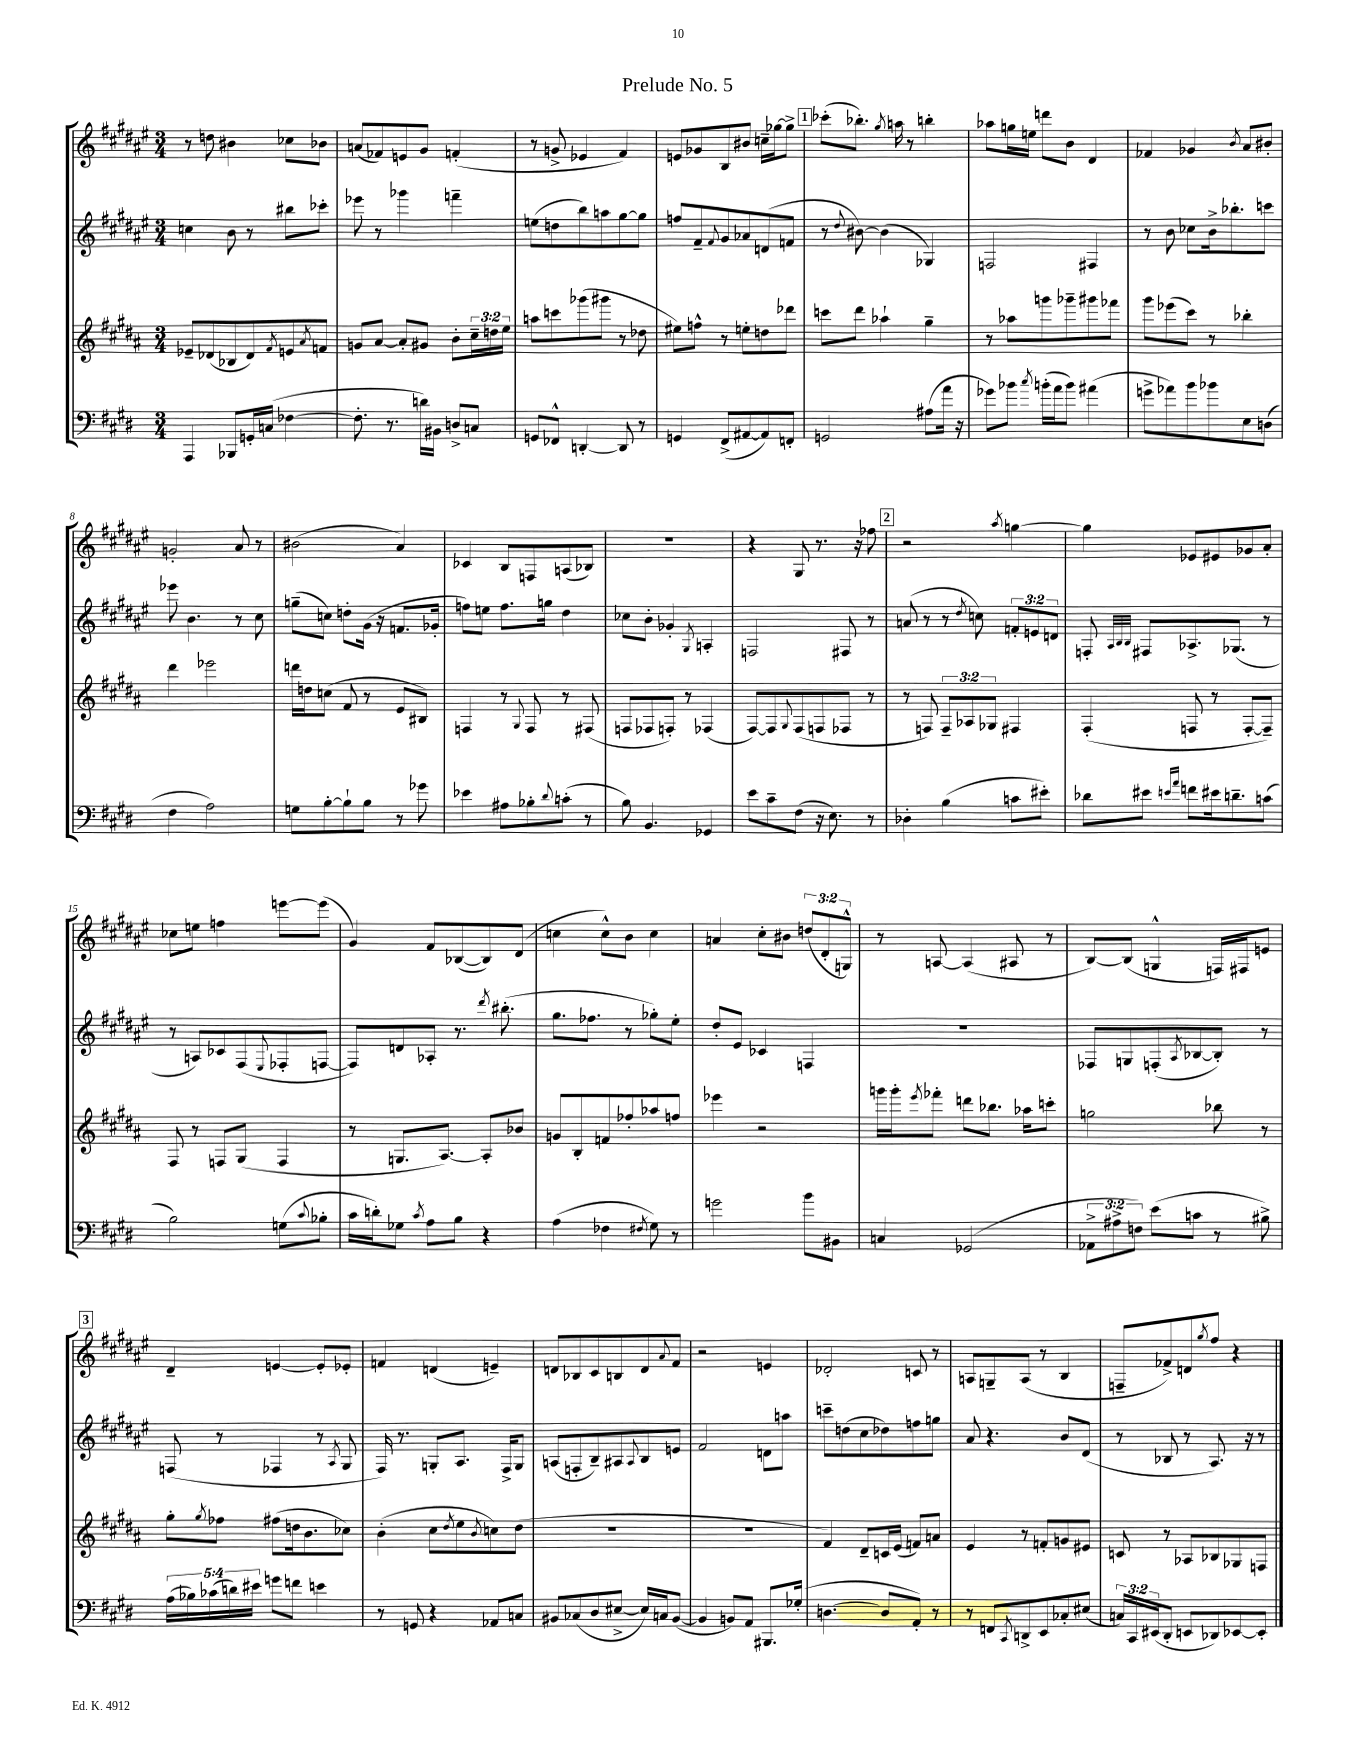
\header { title = "Prelude No. 5" }
<<
\new StaffGroup <<
\new Staff = "s0" {
    \clef treble \key fis \major \numericTimeSignature \time 3/4 \override Staff.TupletNumber.text = #tuplet-number::calc-fraction-text
    r8 d''8 bis'4 ces''8 bes'8 |
    a'8( fes'8) e'8 gis'8 f'4-.( |
    r8 g'8-> ees'4 fis'4) |
    e'8 ges'8 b8 bis'8 c''16-- ges''16~ ges''8-> |
    \mark \markup { \box "1" } ces'''8-.( bes''8.-.) \acciaccatura { gis''8 } a''16 r8 b''4-. |
    aes''8 g''16 e''16 d'''8 b'8 dis'4 |
    fes'4 ges'4 \acciaccatura { b'8 } ais'8 bis'8-. |
    g'2-. ais'8 r8 |
    bis'2( ais'4) |
    ces'4 b8 f8 a8( bes8) |
    R2. |
    r4 gis8 r8. r16 fes''8 |
    \mark \markup { \box "2" } r2 \acciaccatura { ais''8 } g''4~ |
    g''4 ees'8 eis'8 ges'8 ais'8-. |
    ces''8 e''8 f''4 e'''8~ e'''8( |
    gis'4) fis'8 bes8~( bes8) dis'8( |
    c''4 c''8-^) b'8 c''4 |
    a'4 cis''8-. bis'8 \tuplet 3/2 { d''8( dis'8-. g8-^) } |
    r8 a8~ a4( ais8 r8 |
    b8~) b8( g4-^ f16) fis16 e'8 |
    \mark \markup { \box "3" } dis'4-- e'4~ e'8-. ees'8-. |
    f'4 d'4( e'4--) |
    d'8 bes8 cis'8 b8 d'8 \appoggiatura { ais'8 } fis'8 |
    r2 e'4 |
    des'2-. c'8 r8 |
    a8 g8-- a8( r8 b4 |
    f8-- fes'8->) d'8 \acciaccatura { gis''8 } fis''8 r4 \bar "|." |
}
\new Staff = "s1" {
    \clef treble \key fis \major \numericTimeSignature \time 3/4 \override Staff.TupletNumber.text = #tuplet-number::calc-fraction-text
    c''4 b'8 r8 bis''8 ces'''8-. |
    ees'''8 r8 ges'''4 f'''4-- |
    e''8( d''8 b''8) a''8 gis''8~ gis''8 |
    f''8 fis'8-- \appoggiatura { fis'8 } gis'8 aes'8 d'8( f'8 |
    \mark \markup { \box "1" } r8 \appoggiatura { dis''8 } bis'8~) bis'4( ges4) |
    f2 fis4 |
    r8 b'8 ces''8 b'16-> bes''8.-. c'''8 |
    ees'''8 b'4. r8 cis''8 |
    g''8--( c''8) d''8-. gis'16( r16 f'8. ges'16-. |
    f''8) e''8 f''8. g''16 dis''4 |
    ces''8 b'8-. ges'4-. \acciaccatura { gis8 } a4-. |
    f2 fis8 r8 |
    \mark \markup { \box "2" } a'8( r8 r8 \acciaccatura { dis''8 } c''8) \tuplet 3/2 { f'8-. e'8 d'8 } |
    f8-. \grace { ais32 b32 b32 } fis8 aes8.-> ges8.( r8 |
    r8 a8) ces'8 fis8( \appoggiatura { eis8 } fes8-. f8~ |
    f8) d'8 aes8-. r8. \acciaccatura { dis'''8 } bis''8.-.( |
    gis''8. fes''8. r8 ges''8-.) eis''8-. |
    dis''8-. eis'8 ces'4 f4 |
    R2. |
    fes8 g8 f8-.( \acciaccatura { ais8 } bes8~ bes8-.) r8 |
    \mark \markup { \box "3" } f8( r8 fes4 r8 \acciaccatura { ais8 } gis8 |
    fis16) r8. g8-. ais8. fis16-> g8 |
    a8( f8-. b8--) ais8 \appoggiatura { ais8 } b8 e'8 |
    fis'2 d'8 a''8 |
    c'''8-- d''8( cis''8 des''8) f''8 g''8 |
    ais'8 r4. b'8 dis'8( |
    r8 bes8 r8 ais8.) r16 r8 \bar "|." |
}
\new Staff = "s2" {
    \clef treble \key b \major \numericTimeSignature \time 3/4 \override Staff.TupletNumber.text = #tuplet-number::calc-fraction-text
    ees'8-- des'8( bes8 des'8) \acciaccatura { fis'8 } e'8 \acciaccatura { ais'8 } f'8 |
    g'8 ais'8~ ais'8-. gis'8 b'8-. \tuplet 3/2 { cis''16-- d''16 e''16 } |
    a''8 c'''8 ges'''8( gis'''8 r8 des''8 |
    eis''8) f''8-^ r8 e''8-. d''8 des'''8 |
    \mark \markup { \box "1" } c'''8 dis'''8 aes''4-! gis''4-- |
    r8 aes''8 g'''8 ges'''8-- gis'''8 fes'''8 |
    gis'''8 ees'''8( cis'''8) r8 bes''4-. |
    dis'''4 ees'''2 |
    d'''16 d''16 c''8( fis'8 r8 e'8 bis8) |
    f4 r8 \appoggiatura { gis8 } f8 r8 fis8( |
    f8 fes8 f8-.) r8 fes4( |
    fis8~) fis8 \appoggiatura { gis8 } fis8( f8 fes8 r8 |
    \mark \markup { \box "2" } r8 f8) \tuplet 3/2 { f8-- aes8 ges8 } fis4 |
    fis4-.( f8 r8 f8~-. f8--) |
    fis8 r8 f8 gis8( f4 |
    r8 g8. ais8.~) ais8-. bes'8 |
    g'8 b8-. f'8 fes''8-. aes''8 f''8 |
    ees'''4 r2 |
    g'''16 g'''16-. \acciaccatura { e'''8 } fes'''8-. d'''8 bes''8. aes''16 c'''8-. |
    g''2 bes''8 r8 |
    \mark \markup { \box "3" } gis''8-. \acciaccatura { gis''8 } fes''8 fis''8( d''16 b'8. ces''8) |
    b'4-.( cis''8 \acciaccatura { dis''8 } e''8 \acciaccatura { b'8 } c''8) dis''8( |
    R2. |
    R2. |
    fis'4) dis'8-- c'16 e'16( f'8) a'8 |
    e'4 r8 f'8-. g'8 eis'8 |
    c'8 r8 aes8 bes8 ges8 f8 \bar "|." |
}
\new Staff = "s3" {
    \clef bass \key e \major \numericTimeSignature \time 3/4 \override Staff.TupletNumber.text = #tuplet-number::calc-fraction-text
    a,,4 bes,,8 g,16-. c16( fes4~ |
    fes8.-. r8. d'16) bis,16 d8-> c8 |
    g,8 fes,8-^ d,4~-. d,8 r8 |
    g,4 fis,8->( ais,8~ ais,8) f,8-. |
    \mark \markup { \box "1" } g,2 ais8( a'16 r16 |
    ges'8) bes'8 \acciaccatura { cis''8 } b'16-.( a'16 b'8) ais'4( |
    g'8-> aes'8) b'8 bes'8 e8 d8( |
    fis4 a2) |
    g8 b8~-. b8-! b8 r8 ges'8 |
    ees'4 ais8 bes8-. \appoggiatura { dis'8 } c'8-.( r8 |
    b8) b,4. ges,4 |
    e'8 cis'8-- fis8( r16 e8.) r8 |
    \mark \markup { \box "2" } des4-. b4( c'8 eis'8-.) |
    des'8 eis'8 \grace { e'16 a'16 } f'8 eis'16 d'8.-- c'8( |
    b2) g8( \appoggiatura { cis'8 } bes8-. |
    cis'16 d'16-.) ges8 \acciaccatura { cis'8 } a8 b8 r4 |
    a4( fes4 \acciaccatura { fis8 } gis8) r8 |
    g'2 b'8 bis,8 |
    c4 ges,2( |
    \tuplet 3/2 { aes,8-> ais8-> f8) } e'8( c'8 r8 bis8->) |
    \mark \markup { \box "3" } \tuplet 5/4 { a16( bes16) ces'16( d'16) eis'16 } g'8 f'8 e'4 |
    r8 g,8 r4 aes,8 c8 |
    bis,8 ces8( dis8 eis8~-> eis16) c16 bis,8~( |
    bis,4 b,8) a,8 bis,,8. ges16-.( |
    d4.~ d8 a,8-.) r8 |
    r8 f,8 \acciaccatura { cis,8 } d,8-> e,8 ces8-. eis8( |
    \tuplet 3/2 { c16) cis,16 eis,16( } dis,8-. e,8 des,8) ees,8~ ees,8-. \bar "|." |
}
>>
>>
